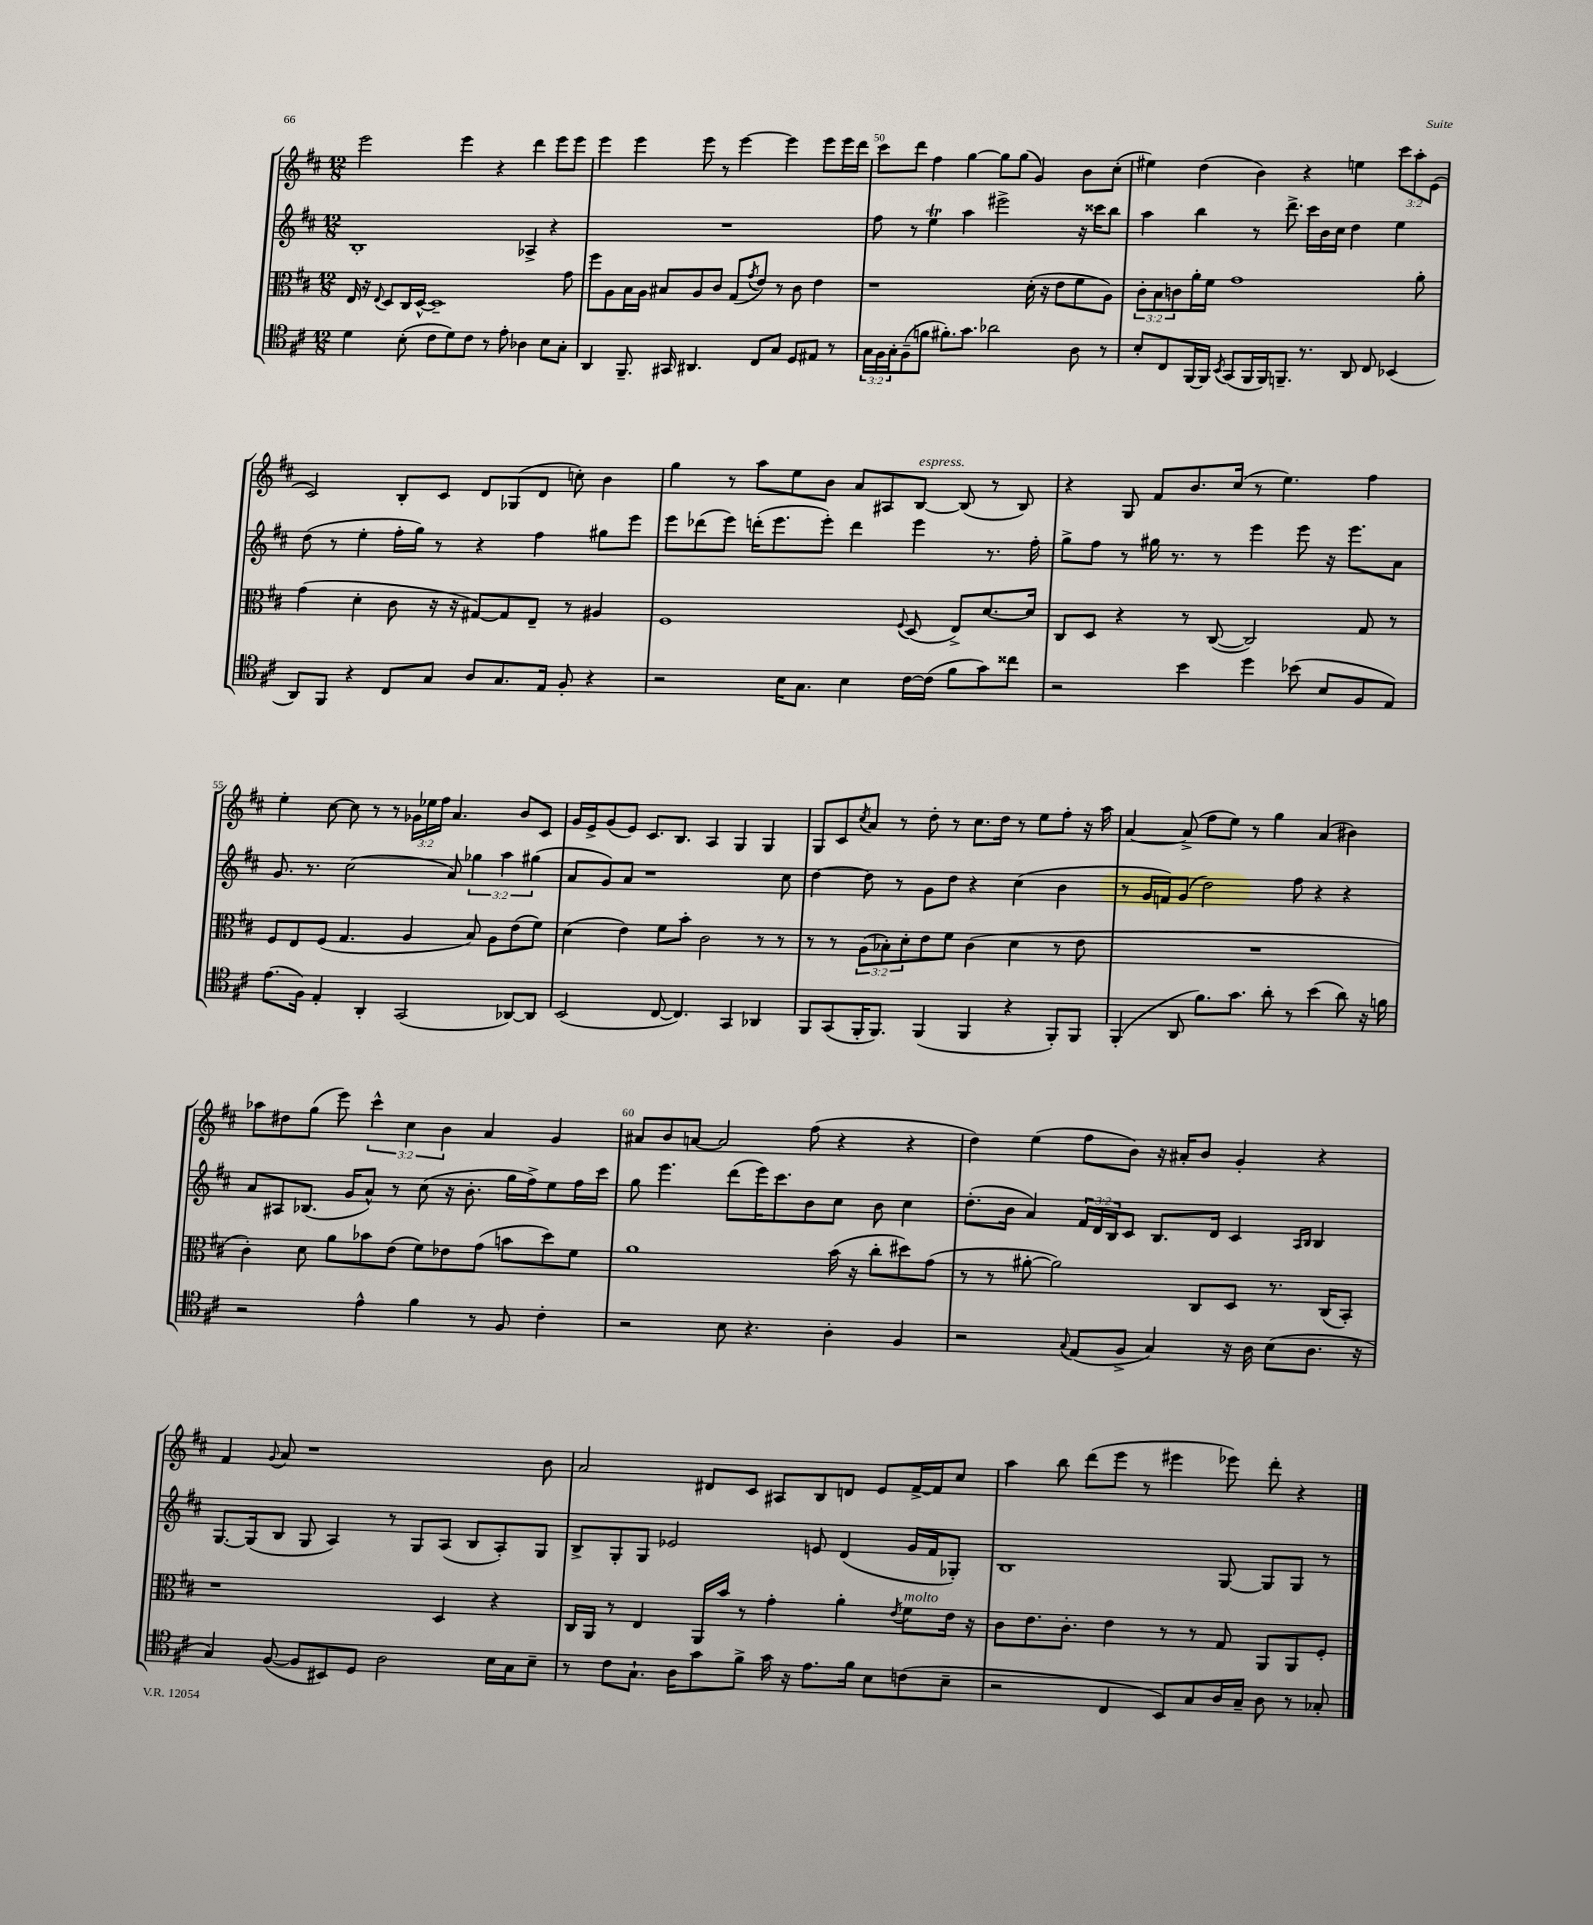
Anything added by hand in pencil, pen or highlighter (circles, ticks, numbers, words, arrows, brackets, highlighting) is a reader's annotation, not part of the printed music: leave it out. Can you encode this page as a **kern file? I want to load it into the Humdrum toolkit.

**kern	**kern	**kern	**kern
*part4	*part3	*part2	*part1
*staff4	*staff3	*staff2	*staff1
*clefC4	*clefC3	*clefG2	*clefG2
*k[f#c#]	*k[f#c#]	*k[f#c#]	*k[f#c#]
*M12/8	*M12/8	*M12/8	*M12/8
=48	=48	=48	=48
4d\	16E/	1B'	2eee\
.	16r	.	.
.	8qqE/	.	.
.	8D/L	.	.
(8B'\	16C#/L	.	.
.	[16D^^/JJ	.	.
8c#\L	1D~]	.	.
8d\)	.	.	4eee\
8c#\J	.	.	.
8r	.	.	4r
8e'\	.	.	.
4A-X\	.	4A-X^/	4ddd\
8B\L	.	4r	8eee\L
8G'\J	8g\	.	8eee\J
=49	=49	=49	=49
4AA/	8ff#\L	1.r	4eee\
.	8A\	.	.
8.FF#~/	16B\L	.	4eee\
.	16A\JJ	.	.
.	8B#X/L	.	.
16GG#X/	.	.	.
4.AA#X/	8A/	.	8eee\
.	8c#/J	.	8r
.	(8G/L	.	[4eee\
.	8qg/	.	.
8C#/L	8e/J)	.	.
8G/J	8r	.	4eee\]
8D/L	8c#\	.	.
8E#X/J	4e\	.	8eee\L
8r	.	.	16eee\L
.	.	.	16ddd\JJ
=50	=50	=50	=50
24G\LL	1r	8ff#\	8ccc#\L
24F#\	.	.	.
24G'\J	.	.	.
(8F#~\	.	8r	8ddd\J
8fn\J	.	4eeT\	4ff#\
8.f#X'\L)	.	.	.
.	.	4aa\	[4gg\
8.g\J	.	.	.
2a-X\	.	2eee#X^\	8gg\L]
.	.	.	(8gg\J
.	(16d'\	.	4g/)
.	16r	.	.
.	8e\L	.	.
8A\	8f#\	16r	8b\L
.	.	16ccc##X\KL	.
8r	8A\J)	8bb\J	(8cc#'\J
=51	=51	=51	=51
8B'/L	12c#'\L	4aa\	4ee#X\)
.	12B\	.	.
8C#/	.	.	.
.	12cn\	.	.
[16FF#/L	16a'\L	4bb\	(4dd\
16FF#/JJ]	16f#\JJ	.	.
8qBB/	.	.	.
(8GG/L	1g	.	.
16FF#/L	.	8r	4b\)
16FF#/J)	.	.	.
8.FFn~/J	.	8.ddd^\	.
.	.	.	4r
8.r	.	16ccc#\LL	.
.	.	16b\	.
.	.	16cc#\JJ	.
8AA/	.	4dd\	4een\
8C#/	.	.	.
(4BB-X/	.	4ee\	12ccc#\L
.	.	.	12aa'\
.	8a'\	.	.
.	.	.	(12e\J
!!LO:LB:g=z
=52	=52	=52	=52
8AA/L)	(4g\	(8dd\	2c#/)
8FF#/J	.	8r	.
4r	4d'\	4ee'\	.
8C#/L	8c#\	16ff#'\LL	8B'/L
.	.	16gg\JJ)	.
8G/J	16r	8r	8c#/J
.	16r	.	.
8A/L	[8G#X/L)	4r	8d/L
8.G/	8G#/]	.	(8G-X/
.	8E~/J	4ff#\	8d/J
16E/Jk	.	.	.
8F#'/	8r	.	8ccn'\)
4r	4A#X/	8gg#X\L	4b\
.	.	8eee\J	.
=53	=53	=53	=53
2r	1F#	8eee\L	4gg\
.	.	(8ddd-X\	.
.	.	8eee\J)	8r
.	.	(16dddn'\KL	8aa\L
.	.	8.eee\	.
16B\KL	.	.	8ee\
8.G\J	.	.	.
.	.	8eee'\J)	8b\J
4B\	.	4ddd\	8a/L
.	.	.	8A#X/
.	8qqF#/	.	.
!	!	!	!LO:TX:a:i:t=espress.
[16c#\LL	(8D/	4eee\	[8B/J
(16c#\JJ]	.	.	.
8f#\L	8E^/L)	.	(8B/]
8g\)	[8.d/	8.r	8r
8cc##X\J	.	.	8B/)
.	16d/Jk]	16ff#'\	.
=54	=54	=54	=54
2r	8C#/L	8gg^\L	4r
.	8D/J	8ff#\J	.
.	4r	8r	8G/
.	.	16gg#X\	8f#/L
.	.	8.r	.
4b\	8r	.	8.b/
.	([8C#/	8r	.
.	.	.	(16cc#/Jk
4dd\	2C#/])	4eee\	8r
.	.	.	4.ee\)
(8b-X\	.	8eee\	.
8B/L	.	16r	.
.	.	8.eee\L	.
8F#/	8G/	.	4ff#\
8E/J)	8r	8a\J	.
!!LO:LB:g=z
=55	=55	=55	=55
(8.e\L	8F#/L	8.g/	4ee'\
.	8E/	.	.
16F#\Jk)	.	8.r	.
4E'/	(8F#/J	.	[8cc#\
.	4.G/	(2cc#\	8cc#\]
4AA'/	.	.	8r
.	.	.	8r
(2GG/	4A/	.	24g-X\LL
.	.	.	24ee-X\
.	.	.	24ff#\JJ
.	.	8a/)	4.a/
.	8B/)	6gg-X\	.
.	8A\L	.	.
.	.	6aa\	.
[8AA-X/L)	(8e\	.	8b/L
.	.	(6gg#X\	.
8AA-/J]	8f#\J)	.	8c#/J
=56	=56	=56	=56
(2BB/	(4d\	8a/L	16g/LL
.	.	.	16e^/J
.	.	8g/)	(8g/
.	4e\)	8a/J	8e/J)
.	.	1r	8.c#/L
[8C#/	8f#\L	.	.
.	.	.	8.B/J
4.C#/])	8b'\J	.	.
.	2c#\	.	4A/
4GG/	.	.	4G/
4AA-X/	8r	.	4G/
.	8r	8cc#\	.
=57	=57	=57	=57
8FF#/L	8r	[4dd\	8G/L
(8GG/	8r	.	8c#/
.	.	.	8qcc#/
16FF#'/K	(12A\L	8dd\]	8a/J
8.FF#/J)	.	.	.
.	12B-X'\)	.	.
.	.	8r	8r
.	12d'\	.	.
(4FF#/	8e\	8g\L	8dd'\
.	8f#\J	8dd\J	8r
4FF#/	(4c#\	4r	8.cc#\L
.	.	.	16dd\Jk
4r	4d\	(4cc#\	8r
.	.	.	8ee\L
8FF#'/L)	8r	4b\	8ff#'\J
8FF#/J	8e\	.	16r
.	.	.	16aa\
=58	=58	=58	=58
(4FF#'/	1.r	8r	[4a/
.	.	16g/LL	.
.	.	16fn/J)	.
8AA/	.	(8g/J	(8a^/]
8.f#\L)	.	2dd\)	8ff#\L
.	.	.	8ee\J)
8.g\J	.	.	.
.	.	.	8r
8a'\	.	.	4gg\
8r	.	8ff#\	.
(4b\	.	4r	(4a/
8a\)	.	4r	4b#X\)
16r	.	.	.
16fn\	.	.	.
!!LO:LB:g=z
=59	=59	=59	=59
2r	4c#'\)	8a/L	8aa-X\L
.	.	8A#X/	8dd#X\
.	8d\	(8.B-X/J	(8gg\J
.	8a\L	.	8eee\)
.	.	16g/KL	.
4e^^\	8b-X\	8a^^/J)	6ccc#^^\
.	(8e\J	8r	.
.	.	.	6cc#\
4f#\	8f#\L)	(8cc#\	.
.	.	.	6b\
.	8e-X\	16r	.
.	.	8.b'\	.
8r	(8g\J	.	4a/
8F#/	8bn\L	16gg\LL	.
.	.	16ff#^\J)	.
4c#'\	8dd\)	8ee\	4g/
.	8f#\J	16ff#\L	.
.	.	16ccc#\JJ	.
=60	=60	=60	=60
2r	1a	8gg\	8a#X/L
.	.	4.eee\	8b/
.	.	.	[8an/J
.	.	.	2a/]
8B\	.	(8ddd\L	.
4.r	.	16eee\K)	.
.	.	8.ccc#\	.
.	.	8b\	(8ff#\
4A'\	(16b\	8cc#\J	4r
.	16r	.	.
.	8cc#'\L	8b\	.
4F#/	8dd#X\)	4cc#\	4r
.	(8g\J	.	.
=61	=61	=61	=61
2r	8r	(8.dd'\L	4dd\)
.	8r	.	.
.	.	16b\Jk	.
.	[8a#X'\	4a/)	(4ee\
.	2a#\])	.	.
8qqG/	.	.	.
(8E/L	.	24f#/LL	8ff#\L
.	.	24d/	.
.	.	24B/J	.
8F#^/J	.	8c#/J	8b\J)
4G/)	.	8.B/L	16r
.	.	.	16a#X'/KL
.	8C#/L	.	8b/J
.	.	16d/Jk	.
16r	8D/J	4c#/	4g'/
16A\	.	.	.
(8B\L	8.r	.	.
.	.	16qqA/LL	.
.	.	16qqB/JJ	.
8.A\J	.	4B/	4r
.	(16C#/KL	.	.
.	8BB'/J)	.	.
16r	.	.	.
!!LO:LB:g=z
=62	=62	=62	=62
4G/)	1r	[8.G/L	4f#/
.	.	(16G/k]	.
.	.	.	8qqg/
([8F#/	.	8B/J	8a/
8F#/L]	.	8G/	1r
8BB#X/)	.	4A/)	.
8D/J	.	.	.
2A\	.	8r	.
.	.	8G/L	.
.	4D/	(8A/J	.
.	.	8B/L	.
16B\LL	4r	8A'/)	.
16G\J	.	.	.
8B~\J	.	8G/J	8b\
=63	=63	=63	=63
8r	16C#/LL	8B^/L	2a/
.	16AA/JJ	.	.
8c#\L	8r	8G'/	.
8.G`\J	4E/	8G/J	.
.	.	2e-X/	.
16A\KL	.	.	.
8g\	16AA/LL	.	8d#X/L
.	16b/JJ	.	.
8f#^\J	8r	.	8c#/J
16g\	4g'\	.	8A#X/L
16r	.	.	.
8.e\L	.	8en/	8B/
.	4a'\	(4d/	8dn/J
16f#\Jk	.	.	.
8B\L	.	.	8e/L
.	8qe/	.	.
!	!LO:TX:a:i:t=molto	!	!
(8cn\	8f#\L	16g/LL	[16f#^/L
.	.	16f#/J	16f#/J]
8B~\J	16e\Jk	8G-X'/J)	8cc#/J
.	16r	.	.
=64	=64	=64	=64
2r	8c#\L	1B	4aa\
.	8.e\	.	.
.	.	.	8bb\
.	8.c#'\J	.	.
.	.	.	(8ddd\L
4C#/	4e\	.	8eee\J
.	.	.	8r
8BB/L)	8r	.	4eee#X\
8G/	8r	.	.
16A/L	8G/	[8G/	8eee-X\)
16G~/JJ	.	.	.
8A\	8AA/L	8G/L]	8ddd'\
8r	8AA/	8G/J	4r
8G-X'/	8F#'/J	8r	.
==	==	==	==
*-	*-	*-	*-
